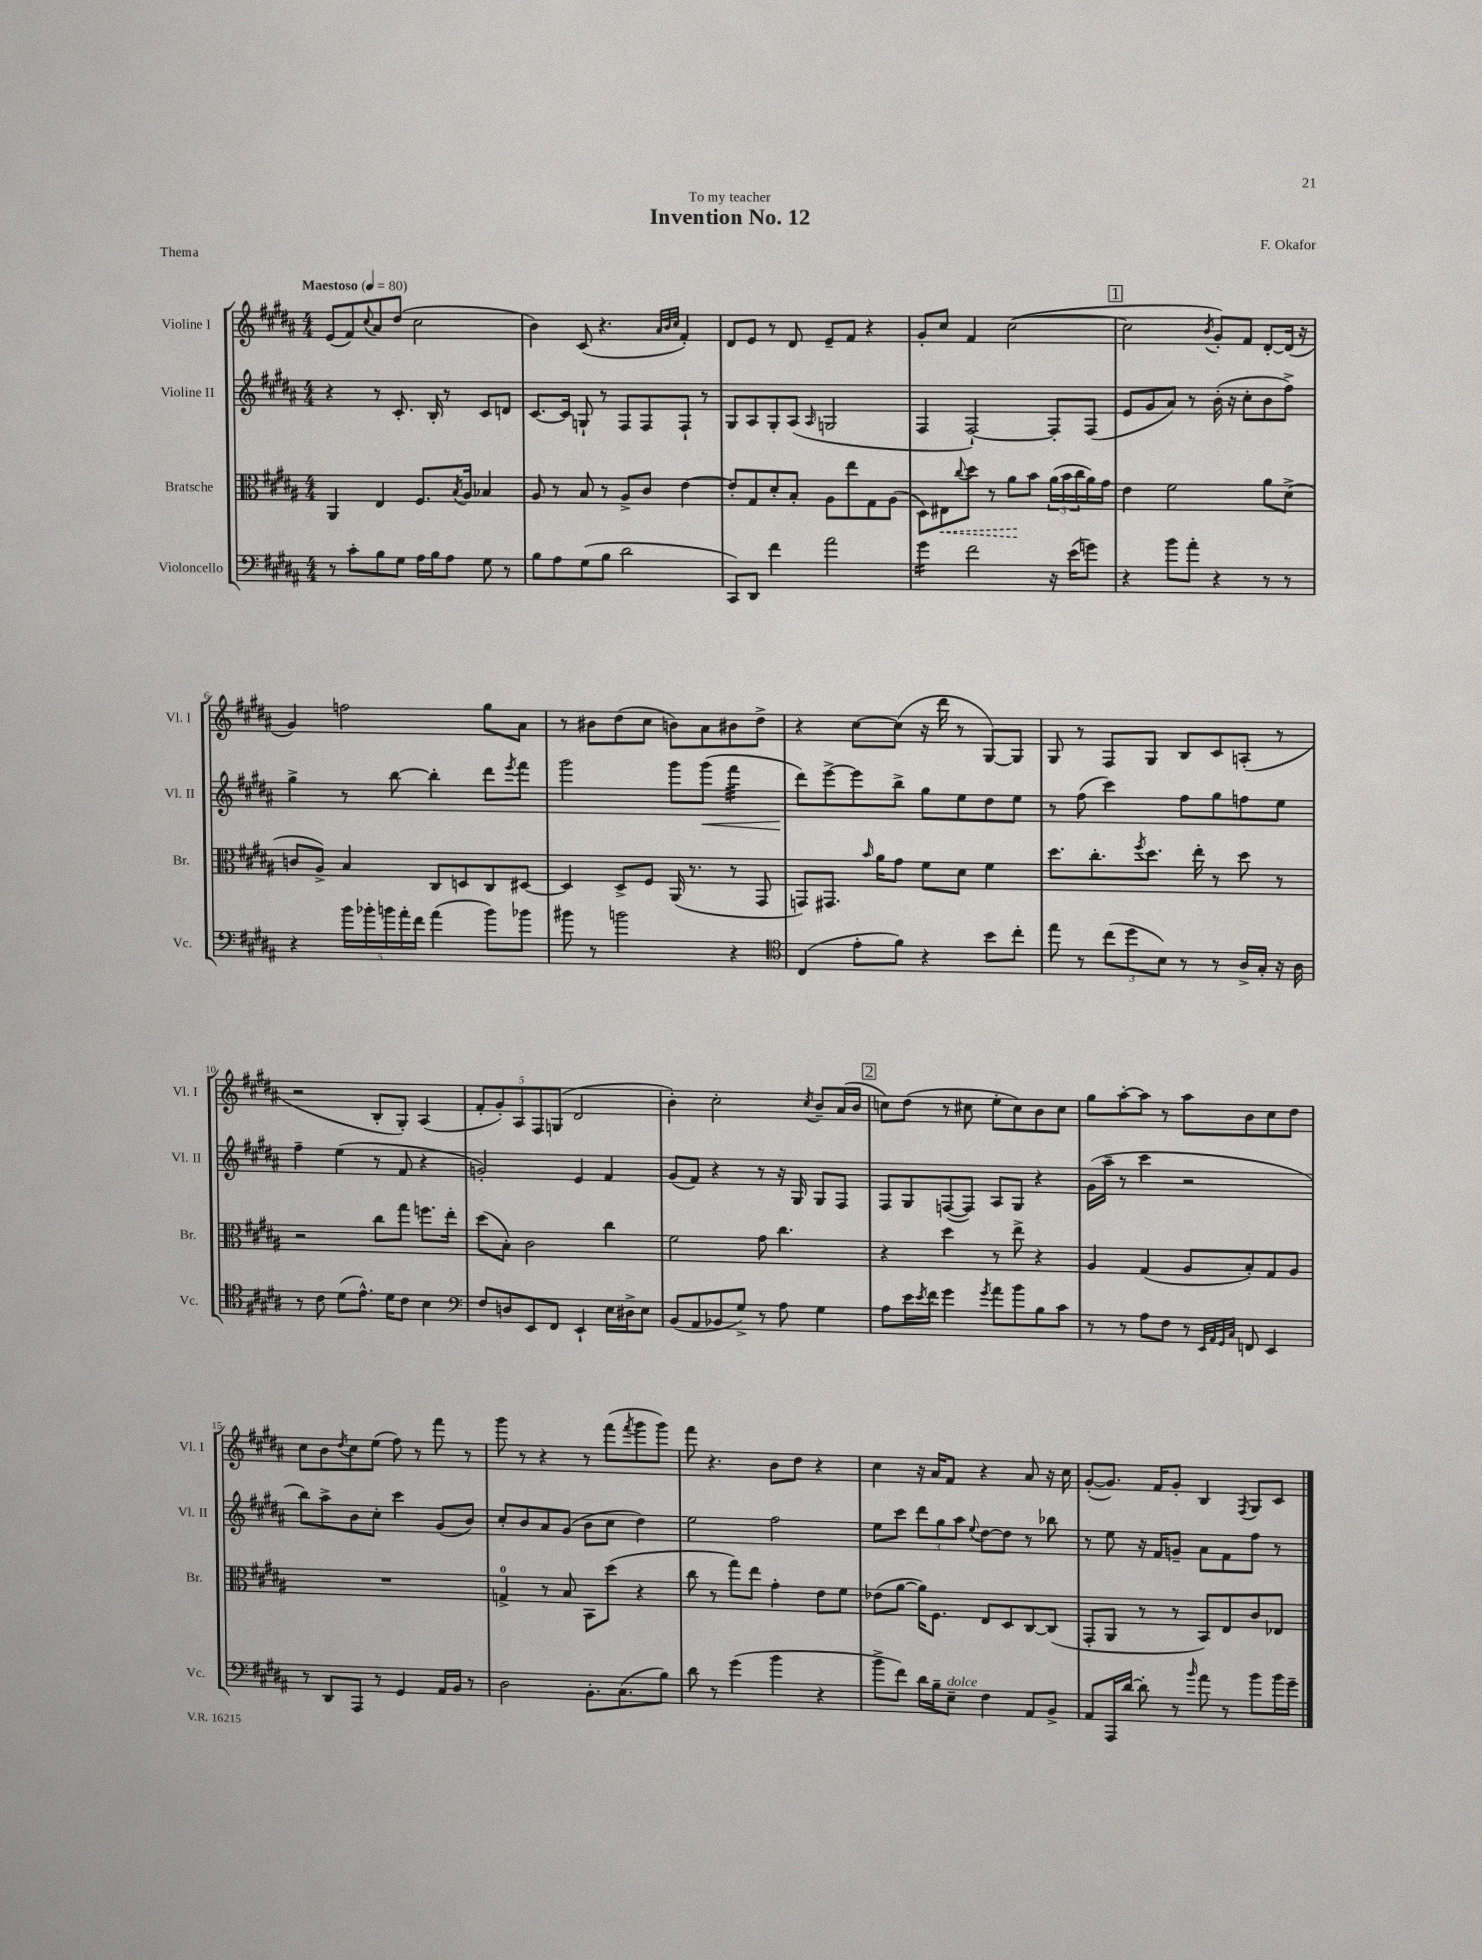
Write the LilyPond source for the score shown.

\header { title = "Invention No. 12" composer = "F. Okafor" dedication = "To my teacher" piece = "Thema" }
<<
\new StaffGroup <<
\new Staff = "s0" \with { instrumentName = "Violine I" shortInstrumentName = "Vl. I" } {
    \clef treble \key b \major \numericTimeSignature \time 4/4 \tempo "Maestoso" 4 = 80
    e'8( fis'8) \appoggiatura { cis''8 } ais'8 dis''8( cis''2 |
    b'4) cis'8( r4. \grace { ais'32 b'32 cis''32 } fis'4-.) |
    dis'8 e'8 r8 dis'8 e'8-- fis'8 r4 |
    gis'8-. cis''8 fis'4 cis''2~( |
    \mark \markup { \box "1" } cis''2 \acciaccatura { b'8 } gis'8-.) fis'8 dis'8~-. dis'16( r16 |
    gis'4) f''2 gis''8 ais'8 |
    r8 bis'8 dis''8( cis''8 b'8) ais'8 bis'8 dis''8-> |
    r4 cis''8~ cis''8( r16 dis'''16 r8 gis8~) gis8 |
    gis8 r8 fis8 gis8 b8 cis'8 a8-.( r8 |
    r2 b8-. gis8-.) ais4( |
    \tuplet 5/4 { fis'8-. gis'8-.) ais8 fis8 g8( } dis'2 |
    b'4-.) cis''2-. \acciaccatura { cis''8 } b'8-- ais'16( b'16 |
    \mark \markup { \box "2" } c''8) dis''8( r8 cis''8 e''8-. cis''8) b'8 cis''8 |
    gis''8 ais''8~-. ais''8 r8 ais''8 b'8 cis''8 dis''8 |
    cis''8 b'8 \acciaccatura { dis''8 } cis''8 e''8( fis''8) r8 fis'''8 r8 |
    gis'''8 r8 r4 r8 fis'''8( \acciaccatura { fis'''8 } gis'''8 gis'''8) |
    fis'''8 r4. b'8 dis''8 r4 |
    cis''4 r16 ais'16 fis'8 r4 ais'8 r16 cis''16 |
    gis'8~-.( gis'8.) fis'16 gis'8-. b4 \acciaccatura { fis8 } gis8 cis'8 \bar "|." |
}
\new Staff = "s1" \with { instrumentName = "Violine II" shortInstrumentName = "Vl. II" } {
    \clef treble \key b \major \numericTimeSignature \time 4/4
    r4 r8 cis'8.-. b16-. r8 cis'8 d'8 |
    cis'8.~ cis'16 g8-! r8 fis8 fis8 fis8-! r8 |
    gis8 ais8 gis8-. ais8( \grace { ais16 } g2 |
    fis4 fis2~-!) fis8-. fis8( |
    \mark \markup { \box "1" } e'8 gis'8 ais'8) r8 b'16-.( r16 cis''8-. b'8 fis''8->) |
    gis''4-> r8 b''8~ b''4-. dis'''8 \acciaccatura { e'''8 } fis'''8 |
    gis'''2 gis'''8 gis'''8\<( fis'''4:32 |
    dis'''8\!) e'''8~-> e'''8 b''8-> gis''8 e''8 dis''8 e''8 |
    r8 fis''8( cis'''4) fis''8 gis''8 f''8 e''8 |
    fis''4-- e''4( r8 fis'8 r4 |
    g'2-.) e'4 fis'4 |
    gis'8( fis'8) r4 r8 r16 gis16 gis8 fis8 |
    \mark \markup { \box "2" } fis8 gis8 f8~( f8) ais8 gis8 r4 |
    gis'16( ais''16-- r8 cis'''4 r2 |
    b''8) ais''8-> b'8 cis''8-. cis'''4 gis'8( b'8) |
    cis''8-. b'8 ais'8 gis'8( b'8 cis''8 dis''4) |
    e''2 fis''2 |
    e''8 cis'''8 \tuplet 3/2 { dis'''8 gis''8 ais''8 } \appoggiatura { e''8 } dis''8~ dis''8 r8 bes''8 |
    r8 e''8 r16 fis'16 g'8-- ais'8 fis'8 fis''8 r8 \bar "|." |
}
\new Staff = "s2" \with { instrumentName = "Bratsche" shortInstrumentName = "Br." } {
    \clef alto \key b \major \numericTimeSignature \time 4/4
    ais,4 e4 fis8. \acciaccatura { b8 } ais16 bes4 |
    ais8 r8 b8 r8 ais8-> cis'8 e'4~ |
    e'8-. gis8 dis'8-. b8-. ais8 e''8 gis8 ais8( |
    dis8) \once \override Hairpin.style = #'dashed-line eis8\< \appoggiatura { cis''8 } dis''8 r8 ais'8\! b'8 \tuplet 3/2 { ais'16( b'16 cis''16 } ais'16) gis'16 |
    \mark \markup { \box "1" } e'4 fis'2 ais'8 dis'8->( |
    c'8 ais8->) b4 cis8 d8 cis8 dis8~ |
    dis4 dis8-> fis8 ais,16( r8. r8 gis,8 |
    g,8) gis,8. \grace { b'16 } ais'16 gis'8 fis'8 dis'8 fis'4 |
    dis''8. cis''8.-. \acciaccatura { fis''8 } dis''8. e''16-. r8 dis''8 r8 |
    r2 cis''8 gis''8 f''8. e''16-. |
    dis''8( b8-.) cis'2 cis''4 |
    fis'2 gis'8 cis''4. |
    \mark \markup { \box "2" } r4 dis''4 r8 e''8-> r4 |
    ais4 gis4( ais8 b8-.) gis8 ais8 |
    R1 |
    g4-0-> r8 b8 b,8 dis''8( r4 |
    cis''8 r8 gis''8) e''8 gis'4-. e'8 fis'8 |
    ees'8( ais'8~ ais'16) fis8. e8 dis8 cis8~ cis8( |
    gis,8-. ais,8 r8 r8 b,8) e8 cis'8 ees8 \bar "|." |
}
\new Staff = "s3" \with { instrumentName = "Violoncello" shortInstrumentName = "Vc." } {
    \clef bass \key b \major \numericTimeSignature \time 4/4
    r8 cis'8-. b8 gis8 ais16 b16 ais8 gis8 r8 |
    b8 ais8 gis8( b8 dis'2 |
    cis,8) dis,8 fis'4 ais'2 |
    gis'4:16 fis'2 r16 e'16( g'8) |
    \mark \markup { \box "1" } r4 b'8 ais'8-. r4 r8 r8 |
    r4 \tuplet 5/4 { b'16 bes'16-. b'16 ais'16-. fis'16 } ais'4( b'8) bes'8 |
    bis'8 r8 b'2 r4 |
    \clef tenor cis4( e'8-. fis'8) r4 b'8 cis''8-. |
    e''8 r8 \tuplet 3/2 { cis''8( dis''8 b8) } r8 r8 ais16-> gis16-. r16 ais16 |
    r8 cis'8 dis'8( e'8.-^) dis'16 cis'8 b4 |
    \clef bass fis8 d8 e,8 fis,8 e,4-! e16 dis16-> e8 |
    b,8( ais,8 bes,8 gis8->) r8 ais8 gis4 |
    \mark \markup { \box "2" } ais8 e'16 \acciaccatura { e'8 } fis'16 gis'4 \acciaccatura { gis'8 } ais'8 b'8 b8 cis'8 |
    r8 r8 ais8 fis8 r8 \grace { e,32 ais,32 gis,32 cis32 } f,8 e,4 |
    r8 dis,8 ais,,8 r8 gis,4 ais,16 b,16 r8 |
    dis2 b,8.-. cis8.( b8) |
    dis'8 r8 gis'4( b'4 r4 |
    b'8-> fis'8) dis'16 b16-- e8--^\markup { \italic "dolce" } fis4 ais,8 b,8-> |
    ais,8 ais,,16 dis'16~ dis'8-. r8 \grace { b'16 } ais'8 r8 b'8 b'16 gis'16-- \bar "|." |
}
>>
>>
